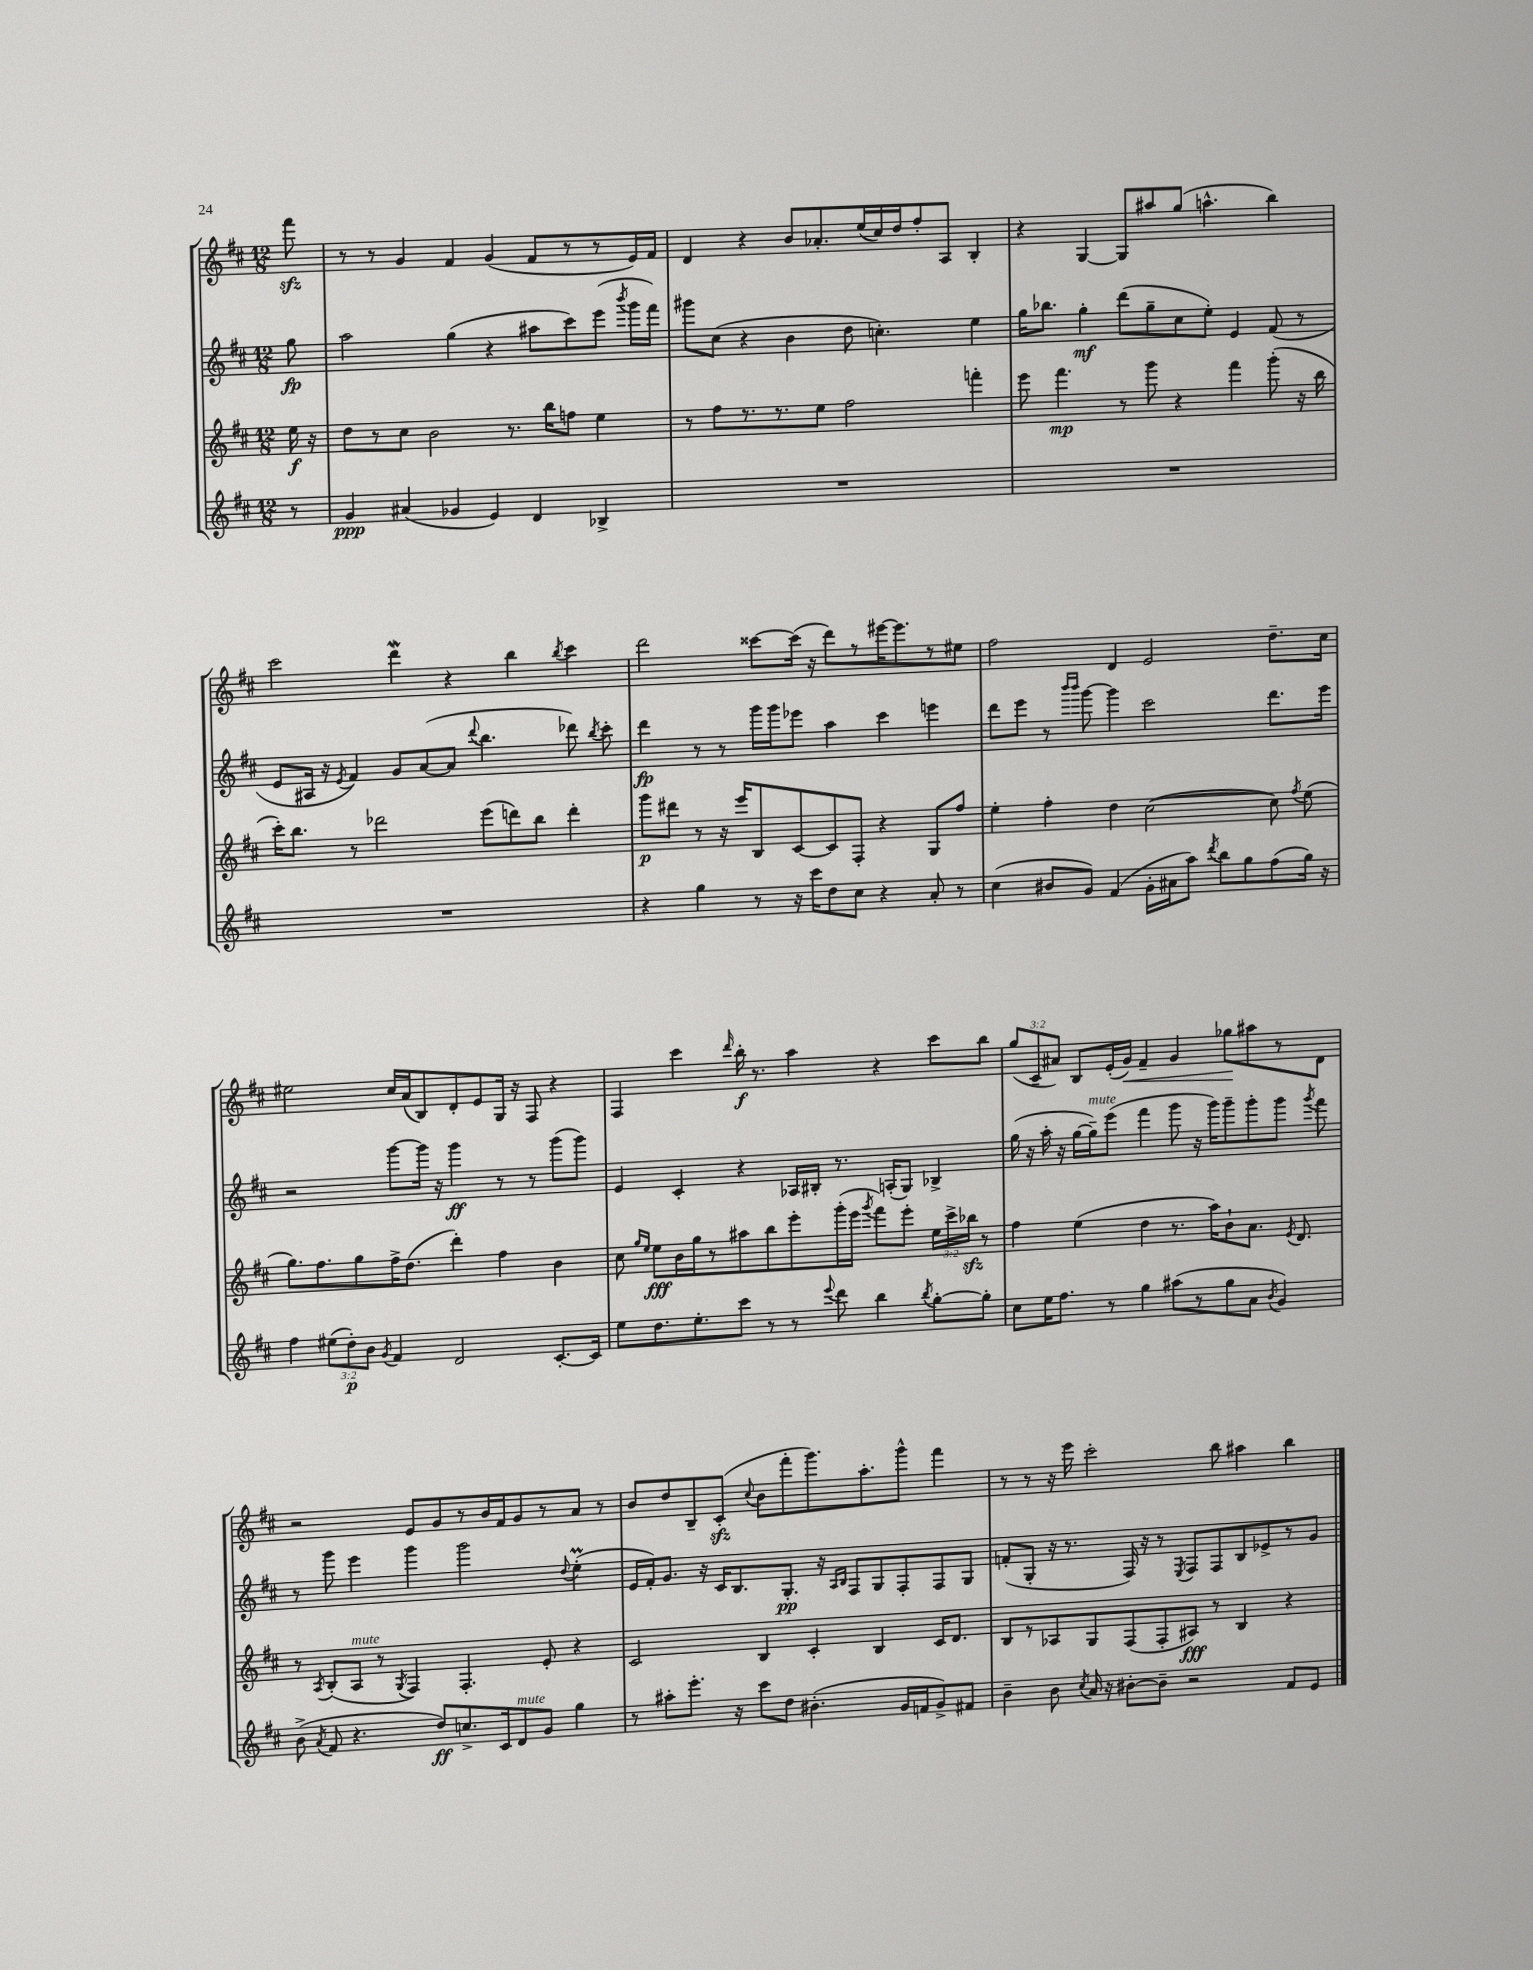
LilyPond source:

<<
\new StaffGroup <<
\new Staff = "s0" {
    \clef treble \key d \major \numericTimeSignature \time 12/8 \override Staff.TupletNumber.text = #tuplet-number::calc-fraction-text \partial 8
    \autoBeamOff fis'''8\sfz |
    r8 r8 g'4 fis'4 g'4( fis'8[ r8 r8 e'16) fis'16] |
    d'4 r4 b'8[ aes'8.-. e''16( cis''16) d''16 fis''8-. a8] b4-. |
    r4 g4~ g8[ ais''8 g''8]( a''4.-^ b''4) |
    cis'''2 d'''4\mordent r4 b''4 \acciaccatura { b''8 } cis'''4 |
    d'''2 cisis'''8[~ cisis'''16]( r16 d'''8[) r8 eis'''16~ eis'''8. r8 eis''8] |
    fis''2 d'4 e'2 d''8.[-- cis''16] |
    eis''2 cis''16[ a'16( b8) d'8-. e'8 g16] r16 fis8 r4 |
    fis4 cis'''4 \grace { d'''16 } b''16-.\f r8. a''4 r4 cis'''8[ b''8] |
    \tuplet 3/2 { g''8[( cis'8-- ais'8]) } b8[ e'16-.( g'16]\<) fis'4-- g'4 ges''8[\! ais''8 r8 d'8] |
    r2 e'8[ g'8 r8 b'16 fis'16 g'8 r8 a'8] r8 |
    b'8[ d''8 b8-- cis'8]-.\sfz( \appoggiatura { cis''8 } b'8[ fis'''8-. g'''8.) a''8.-. g'''8]-^ fis'''4 |
    r8 r8 r16 e'''16 cis'''2-. b''8 ais''4 b''4 \bar "|." |
}
\new Staff = "s1" {
    \clef treble \key d \major \numericTimeSignature \time 12/8 \partial 8
    \autoBeamOff g''8\fp |
    a''2 g''4( r4 ais''8[ cis'''8) e'''8]( \acciaccatura { b'''8 } g'''16[ fis'''16]) |
    gis'''8[ cis''8]( r4 b'4 d''8 c''4.-.) e''4 |
    g''16[ bes''8.] g''4-.\mf d'''8[( g''8-- cis''8 e''8]-.) e'4 fis'8( r8 |
    e'8[ ais16] r16 \acciaccatura { e'8 } fis'4) g'8[ a'8~( a'8] \appoggiatura { d'''8 } b''4. des'''8) \acciaccatura { b''8 } cis'''8-. |
    d'''4\fp r8 r8 g'''16[ g'''16 ees'''8] a''4 cis'''4 e'''4 |
    d'''8[ e'''8] r8 \grace { b'''16[ b'''16] } g'''8~ g'''4 cis'''2 d'''8.[ e'''16] |
    r2 g'''8[~ g'''16] r16 g'''4\ff r8 r8 g'''8[( g'''8]) |
    e'4 cis'4-. r4 aes16[ bis16]-. r8. a16[-.( g8]) bes4-> |
    g''16( r16 a''16-. r16 g''16[~ g''16--^\markup { \italic "mute" }) e'''8]( fis'''4 g'''8 r16 g'''16[) g'''8-- g'''8-. g'''8] \acciaccatura { g'''8 } fis'''8 |
    r8 g'''8 e'''4 g'''4 g'''2 \appoggiatura { d''8 } e''4-.\prall( |
    e'16[ fis'16-.) g'8.] r16 cis'16[ b8. g8.]-.\pp r16 \grace { a16[ b16] } fis8[ g8 fis8-. fis8 g8] |
    f'8[-.( g8]-. r16 r8. fis16) r16 r8 \acciaccatura { e8 } fis8[ fis8 b8 ees'8-> r8 g'8] \bar "|." |
}
\new Staff = "s2" {
    \clef treble \key d \major \numericTimeSignature \time 12/8 \override Staff.TupletNumber.text = #tuplet-number::calc-fraction-text \partial 8
    \autoBeamOff e''16\f r16 |
    d''8[ r8 cis''8] b'2 r8. b''16[ f''8] e''4 |
    r8 fis''8[ r8. r8. e''8] fis''2 f'''4-. |
    e'''8 fis'''4.\mp r8 g'''8 r4 fis'''4 g'''8-.( r16 b''16 |
    cis'''16[-.) b''8.] r8 des'''2 e'''8[( d'''8) b''8] d'''4-. |
    g'''8[\p dis'''8] r8 r16 e'''16[ b8 cis'8~ cis'8 fis8]-. r4 g8[ fis''8] |
    e''4-. fis''4-. d''4 cis''2~( cis''8) \acciaccatura { fis''8 } e''8( |
    g''8.[) fis''8. g''8 fis''16-> d''8.]( d'''4-.) fis''4 b'4 |
    cis''8 \grace { g''16[ e''16] } e''8[\fff b'16 g''16 r8 ais''8 b''8 e'''8-. g'''16-.( e'''16] \acciaccatura { g'''8 } fis'''8[) e'''8]-. \tuplet 3/2 { e''16[ cis'''16-> bes''16]\sfz } r8 |
    fis''4 e''4( d''4 r8. a''16[) b'8-! a'8.] \acciaccatura { e'8 } d'8. |
    r8 \acciaccatura { a8 } b8[-.( a8]^\markup { \italic "mute" } r8 \acciaccatura { g8 } fis4) fis4.-. e'8-. r4 |
    cis'2 b4 cis'4-. b4 cis'16[ d'8.] |
    b8[ r8 aes8 g8 fis8( fis8-. ais8]\fff) r8 b4 r4 \bar "|." |
}
\new Staff = "s3" {
    \clef treble \key d \major \numericTimeSignature \time 12/8 \override Staff.TupletNumber.text = #tuplet-number::calc-fraction-text \partial 8
    \autoBeamOff r8 |
    g'4\ppp ais'4( ges'4 e'4) d'4 bes4-> |
    R1. |
    R1. |
    R1. |
    r4 g''4 r8 r16 cis'''16[ d''8 cis''8] r4 a'8-. r8 |
    cis''4( bis'8[ g'8]) fis'4( g'16[-. ais'16 a''8]) \acciaccatura { d'''8 } b''8[ g''8 fis''8( g''16]) r16 |
    fis''4 \tuplet 3/2 { eis''8[( d''8-.\p) b'8] } \acciaccatura { g'8 } fis'4 d'2 cis'8.[~-. cis'16] |
    e''8[ d''8. e''8.-. cis'''8] r8 r8 \appoggiatura { e'''8 } d'''8 b''4 \acciaccatura { b''8 } g''8[~-. g''8]-. |
    cis''8[ e''16 fis''8.] r8 g''4 ais''8[( r8 g''8 a'8] \acciaccatura { b'8 } g'4) |
    b'8->( \acciaccatura { a'8 } fis'8 r4. d''8[\ff) c''8.-> cis'16 d'8^\markup { \italic "mute" } g'8] g''4 |
    r8 ais''8[-. e'''8.]-. r16 cis'''8[ d''8] bis'4.-.( g'16[ f'16 g'8->) fis'8] |
    b'4-- b'8 \acciaccatura { cis''8 } a'16 r16 bis'8[~-. bis'8]-- r2 fis'8[ e'8] \bar "|." |
}
>>
>>
\layout { \context { \Score \remove "Bar_number_engraver" } }
